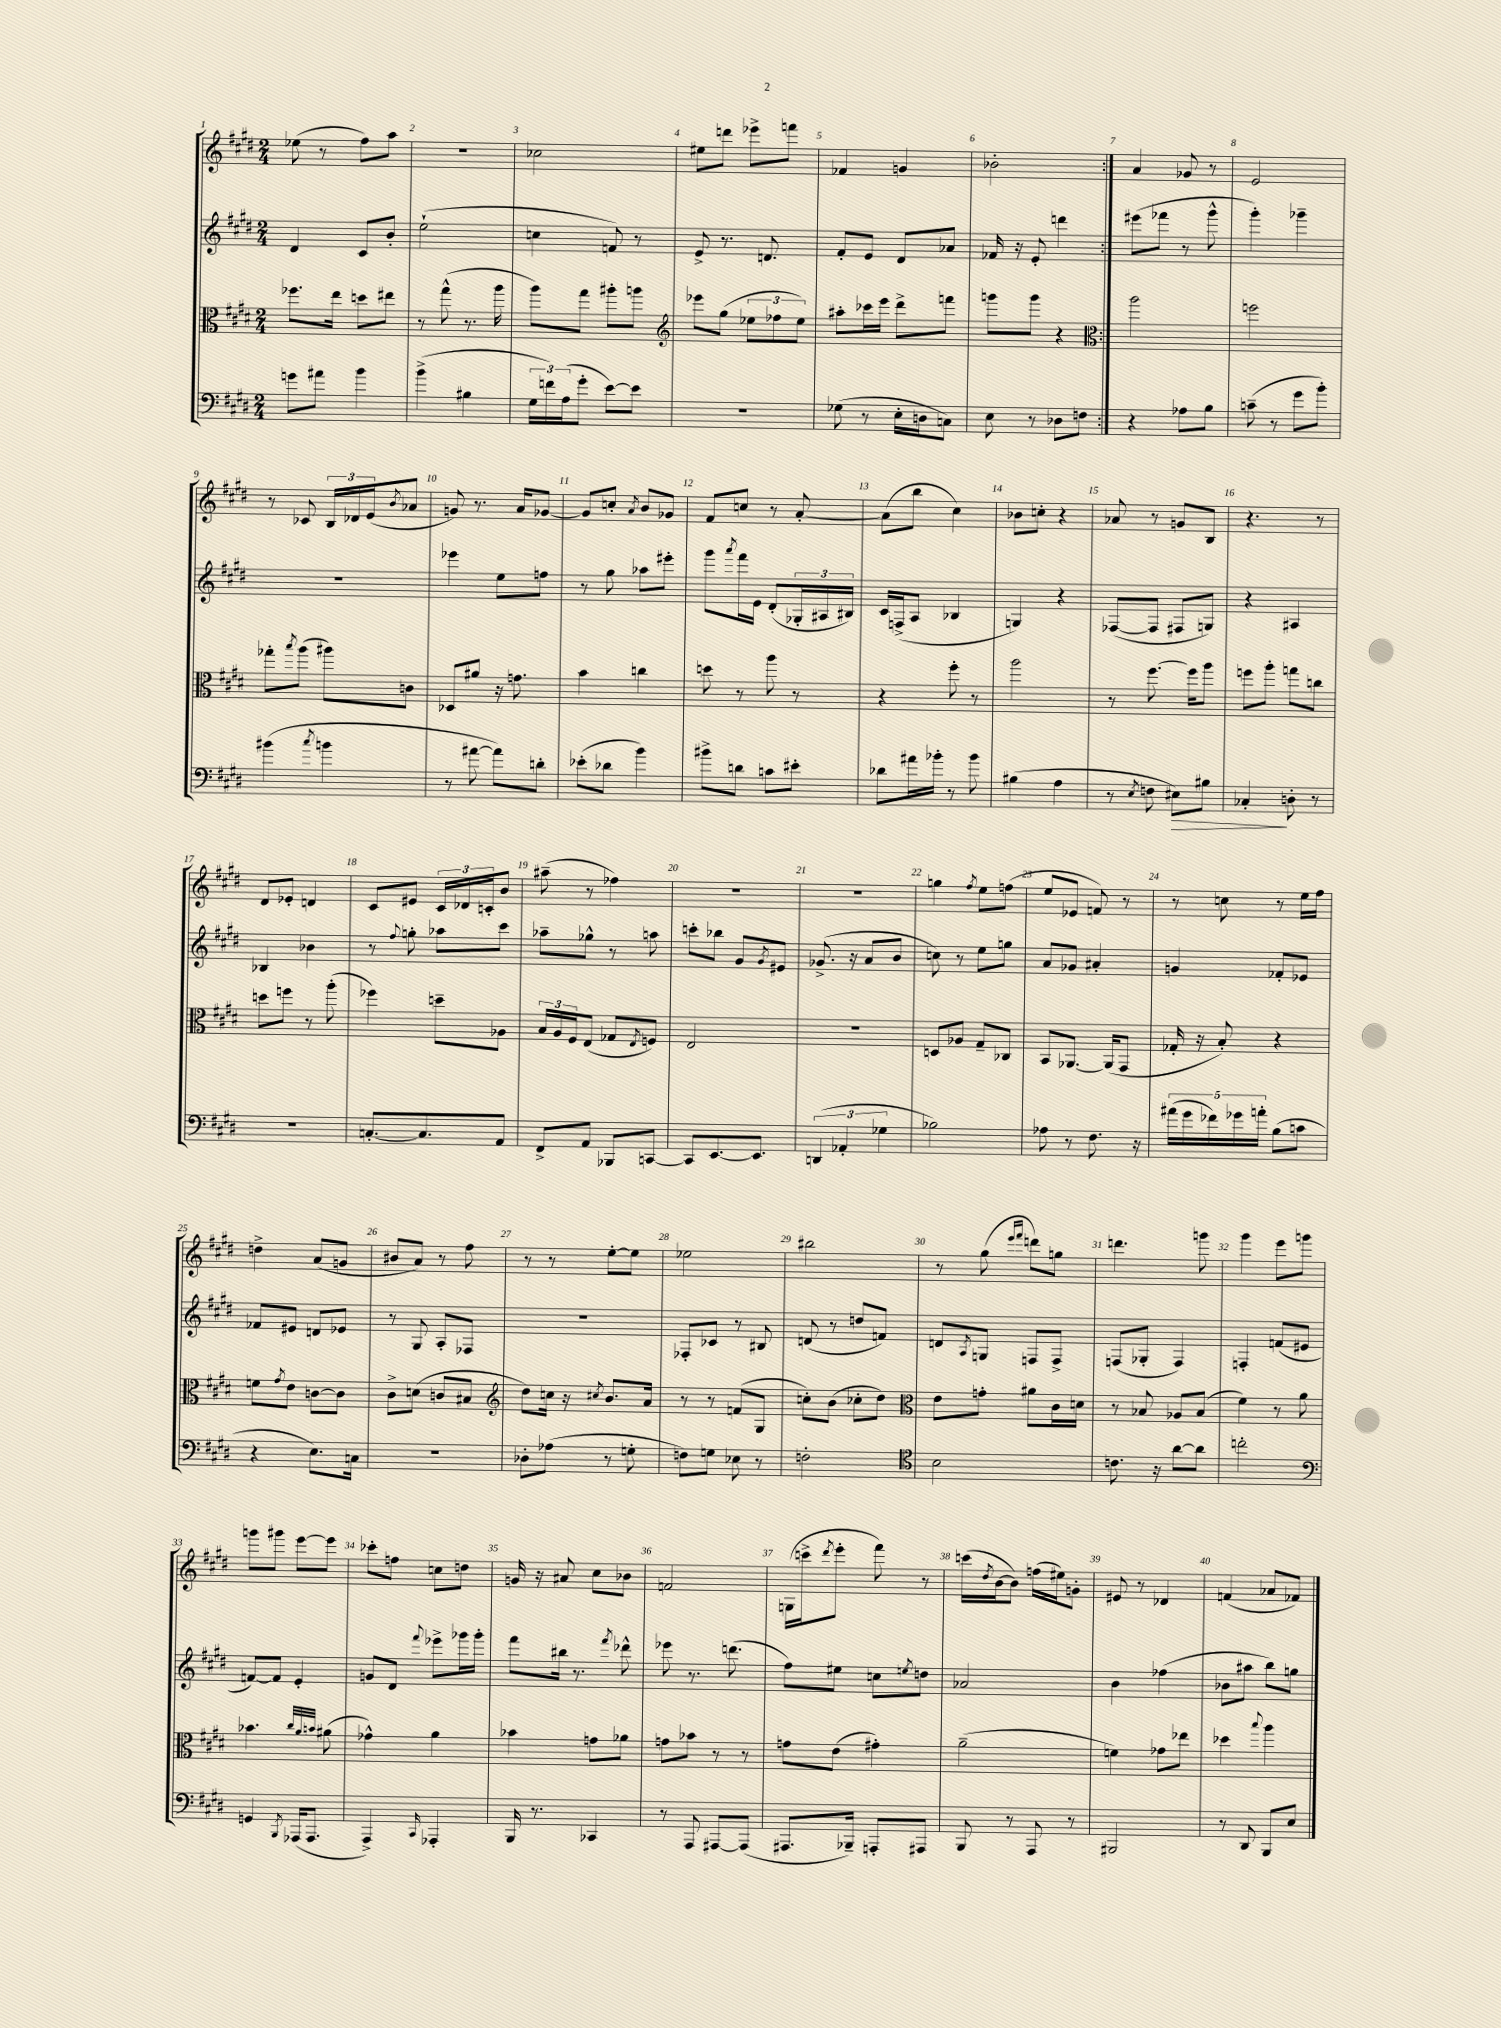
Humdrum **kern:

**kern	**kern	**kern	**kern
*staff4	*staff3	*staff2	*staff1
*clefF4	*clefC3	*clefG2	*clefG2
*k[f#c#g#d#]	*k[f#c#g#d#]	*k[f#c#g#d#]	*k[f#c#g#d#]
*M2/4	*M2/4	*M2/4	*M2/4
8g\L	8.ff-\L	4d#/	(8ee-\
8a#\J	.	.	8r
.	16ee\Jk	.	.
4b\	8dd\L	8c#/L	8ff#\L)
.	8ee#\J	8b'/J	8aa\J
=	=	=	=
(4b^\	8r	(2ee`\	2r
.	(8gg#^^\	.	.
4B#\	8.r	.	.
.	16aa\	.	.
=	=	=	=
24G#\LL	8aa\L)	4cc\	2cc-\
24f\)	.	.	.
(24A\J	.	.	.
8g#'\J	8gg#\J	.	.
[8e\L)	8aa#'\L	8f/)	.
8e\]J	8aa\J	8r	.
=	=	=	=
*	*clefG2	*	*
2r	8eee-\L	8e^/	8ee#\L
.	(8gg#\J	8.r	8ddd\J
.	12ee-\L	.	8eee-^\L
.	.	8.d/	.
.	12ff-\	.	.
.	.	.	8fff\J
.	12ee-\J)	.	.
=	=	=	=
(8G-\	8aa#'\L	8f#'/L	4f-/
8r	16ccc-\L	8e/J	.
.	16eee\JJ	.	.
16E'\LL	8ddd#^\L	8d#/L	4g/
16D\J	.	.	.
8C\J)	8fff\J	8a-/J	.
=	=	=	=
8E\	8ggg\L	16f-/	2b-'\
.	.	16r	.
8r	8ggg\J	8e'/	.
8D-\L	4r	4ddd\	.
8F\J	.	.	.
=:|!	=:|!	=:|!	=:|!
*	*clefC3	*	*
4r	2aa\	(8eee#\L	4a/
.	.	8fff-\J	.
8A-\L	.	8r	8g-/
8B\J	.	8ggg#^^\	8r
=	=	=	=
(8c~\	2ff\	4ggg#'\)	2e/
8r	.	.	.
8g#\L	.	4ggg-~\	.
8b'\J)	.	.	.
=	=	=	=
(4b#\	8gg-'\L	2r	8r
.	8qbb/	.	.
.	(8aa\J	.	8c-/
8qcc#/	.	.	.
4b\	8aa#\L)	.	24B/LL
.	.	.	24d-/
.	.	.	(24e/J
.	.	.	8qb/
.	8c\J	.	8a-/J
=	=	=	=
8r	8D-/L	4eee-\	8g/)
[8a#\	8a#/J	.	8.r
8a#\]L)	16r	8ee\L	.
.	8.g\	.	16a/LK
8d'\J	.	8ff\J	[8g-/J
=	=	=	=
(8e-'\L	4b\	8r	8g-/]L
8d-\J	.	8gg#\	8cc'/J
.	.	.	8qa/
4b\)	4cc\	8aa-\L	8b/L
.	.	8eee#'\J	8g-/J
=	=	=	=
8b#^\L	8dd\	8ggg#\L	8f#/L
.	.	8qaaa/	.
8d\J	8r	16fff#\L	8cc/J
.	.	16e\JJ	.
8c\L	8aa\	(8d#'/L	8r
8e#'\J	8r	24G-'/L	[8a'/
.	.	24A#/	.
.	.	24B#/JJ)	.
=	=	=	=
8d-\L	4r	16c#/LL	(8a\]L
.	.	(16F^/J	.
16a#\L	.	8A/J	8bb\J
16b-'\JJ	.	.	.
8r	8ff#'\	4B-/	4cc#\)
8b-\	8r	.	.
=	=	=	=
(4B#\	2aa\	4G/)	8b-\L
.	.	.	8cc'\J
4A\	.	4r	4r
=	=	=	=
8r	8r	([8F-/L	8a-/
8qE/	.	.	.
8F\	[8.ff#\	8F-/]J	8r
8E#\L)	.	8F#/L	8g/L
.	16ff#\]LK	.	.
8B#\J	8aa\J	8G/J)	8B/J
=	=	=	=
4C-'/	8ff\L	4r	4.r
.	8aa'\J	.	.
8D'\	8gg\L	4A#/	.
8r	8cc\J	.	8r
=	=	=	=
2r	8dd\L	4B-/	8d#/L
.	8ff\J	.	8e-'/J
.	8r	4b-\	4d/
.	(8aa'\	.	.
=	=	=	=
[8.C'/L	4ff-\)	8r	8c#/L
.	.	8qqff#/	.
.	.	8gg'\	8e#/J
8.C/]	.	.	.
.	8dd~\L	8aa-\L	24c#/LL
.	.	.	24d-/
.	.	.	24c'/J
8AA/J	8A-\J	8ccc#\J	8b/J
=	=	=	=
8FF#^/L	24B/LL	8aa-~\L	(8aa#~\
.	24A/	.	.
.	24F#/J	.	.
8AA/J	(8E/J	8gg-^^\J	8r
8BBB-/L	8G-/L	8r	4ff-\)
.	8qE/	.	.
[8CC/J	8F/J)	8aa\	.
=	=	=	=
8CC/]L	2E/	8ccc'\L	2r
[8.EE/	.	8bb-\J	.
.	.	8g#/L	.
8.EE/]J	.	.	.
.	.	8qg#/	.
.	.	8e#/J	.
=	=	=	=
(6DD/	2r	(8.g-^/	2r
6AA-'/	.	.	.
.	.	16r	.
.	.	8a/L	.
6G-\	.	.	.
.	.	8b/J	.
=	=	=	=
2B-\)	8D/L	8cc\)	4gg\
.	8A-/J	8r	.
.	.	.	8qff#/
.	8G#~/L	8ee\L	8ee\L
.	8C-/J	8gg\J	(8ff\J
=	=	=	=
8A-\	8BB/L	8a/L	8ee/L
8r	[8.AA-/J	8g-/J	8e-/J
8.F#\	.	4a#'/	8f/)
.	(16AA-/]LK	.	.
.	8GG#/J	.	8r
16r	.	.	.
=	=	=	=
(20a#\LL	16G-'/	4g/	8r
20g#\	.	.	.
.	16r	.	.
20f-\)	.	.	.
.	8B'/)	.	8cc\
20g-\	.	.	.
20a'\JJ	.	.	.
(8B\L	4r	8f-'/L	8r
8c\J	.	8e-/J	16ee\LL
.	.	.	16ff#\JJ
=	=	=	=
4r	8f\L	8f-/L	4dd^\
.	8qg#/	.	.
.	8e\J	8e#/J	.
8.E\L)	[8c\L	8d/L	(8a/L
.	8c\]J	8e-/J	8g/J
16C\Jk	.	.	.
=	=	=	=
2r	8c#^\L	8r	8b#/L
.	(8d\J	8G#/	8a/J)
.	8c/L	8A'/L	8r
.	8B#/J	8F-/J	8ff#\
=	=	=	=
*	*clefG2	*	*
8D-'\L	8dd#\L)	2r	8r
(8A-\J	16cc\Jk	.	8r
.	16r	.	.
.	8qcc#/	.	.
8r	8.b/L	.	[8ee'\L
8G'\	.	.	8ee\]J
.	16a/Jk	.	.
=	=	=	=
8F\L)	8r	8F-'/L	2ee-\
8G\J	8r	8c-/J	.
8E-\	(8f/L	8r	.
8r	8G#/J	8B#/	.
=	=	=	=
2F'\	8cc'\L)	(8d/	2bb#\
.	(8b\J	8r	.
.	8cc-'\L	8dd/L	.
.	8dd#\J)	8f/J)	.
=	=	=	=
*clefC4	*clefC3	*	*
2B\	8e\L	8d/L	8r
.	.	8qA/	.
.	8g'\J	8G/J	(8gg#\
.	.	.	16qqeee/LL
.	.	.	16qqfff#/JJ
.	8a#\L	8F/L	8ddd\L)
.	16c#\L	8F^/J	8gg\J
.	16d\JJ	.	.
=	=	=	=
8.c\	8r	(8F/L	4.ddd\
.	8B-/	8G-'/J	.
16r	.	.	.
[8a\L	8A-/L	4F/)	.
8a\]J	(8B-/J	.	8ggg\
=	=	=	=
2cc'\	4f#\)	4F'/	4ggg#\
.	8r	(8f/L	8eee\L
.	8a\	8e#/J	8ggg\J
=	=	=	=
*clefF4	*	*	*
4GG/	4.b-\	[8f/L)	8ggg\L
.	.	8f/]J	8ggg#\J
8qBBB/	.	.	.
(16AAA-/LK	.	4e'/	[8eee\L
8.AAA-/J	.	.	.
.	32qqcc#/LLL	.	.
.	32qqa/	.	.
.	32qqb/JJJ	.	.
.	(8a#\	.	8eee\]J
=	=	=	=
4AAA^/)	4g-^^\)	8g/L	8ccc-'\L
.	.	8d#/J	8ff\J
16qqCC#/	.	8qqfff#/	.
4AAA-'/	4a\	8eee-^\L	8cc\L
.	.	16ggg-\L	8dd\J
.	.	16ggg-'\JJ	.
=	=	=	=
16BBB/	4b-\	8fff#\L	16g/
8.r	.	.	16r
.	.	16bb#\Jk	8a#/
.	.	8.r	.
4CC-/	8g\L	.	8cc#\L
.	.	8qfff#/	.
.	8a-\J	8ddd-^^\	8b-\J
=	=	=	=
8r	8g\L	8eee-\	2f/
8AAA/	8b-\J	8.r	.
[8AAA#/L	8r	.	.
.	.	(8.ddd\	.
(8AAA#/]J	8r	.	.
=	=	=	=
8.AAA#/L	8g\L	8ff#\L)	(16G\LL
.	.	.	16ccc^\J
.	.	.	8qddd#/
.	(8e\J	8ee#\J	8eee'\J
16BBB-~/Jk)	.	.	.
8AAA'/L	4g#'\)	8cc\L	8fff#\)
.	.	8qee/	.
8AAA#/J	.	8dd\J	8r
=	=	=	=
8BBB/	(2a~\	2a-/	(16ccc\LL
.	.	.	8qdd#/
.	.	.	[16b\J
8r	.	.	8b\]J)
8AAA/	.	.	(16ff\LL
.	.	.	16ee#\J)
8r	.	.	8g'\J
=	=	=	=
2BBB#/	4f\)	4b\	8e#/
.	.	.	8r
.	8g-\L	(4ff-\	4d-/
.	8ee-\J	.	.
=	=	=	=
8r	4dd-\	8b-\L	(4f/
8DD#/	.	8aa#\J	.
.	8qqbb/	.	.
8BBB/L	4aa\	8bb\L)	8a-/L
8E/J	.	8gg\J	8f-/J)
==	==	==	==
*-	*-	*-	*-
